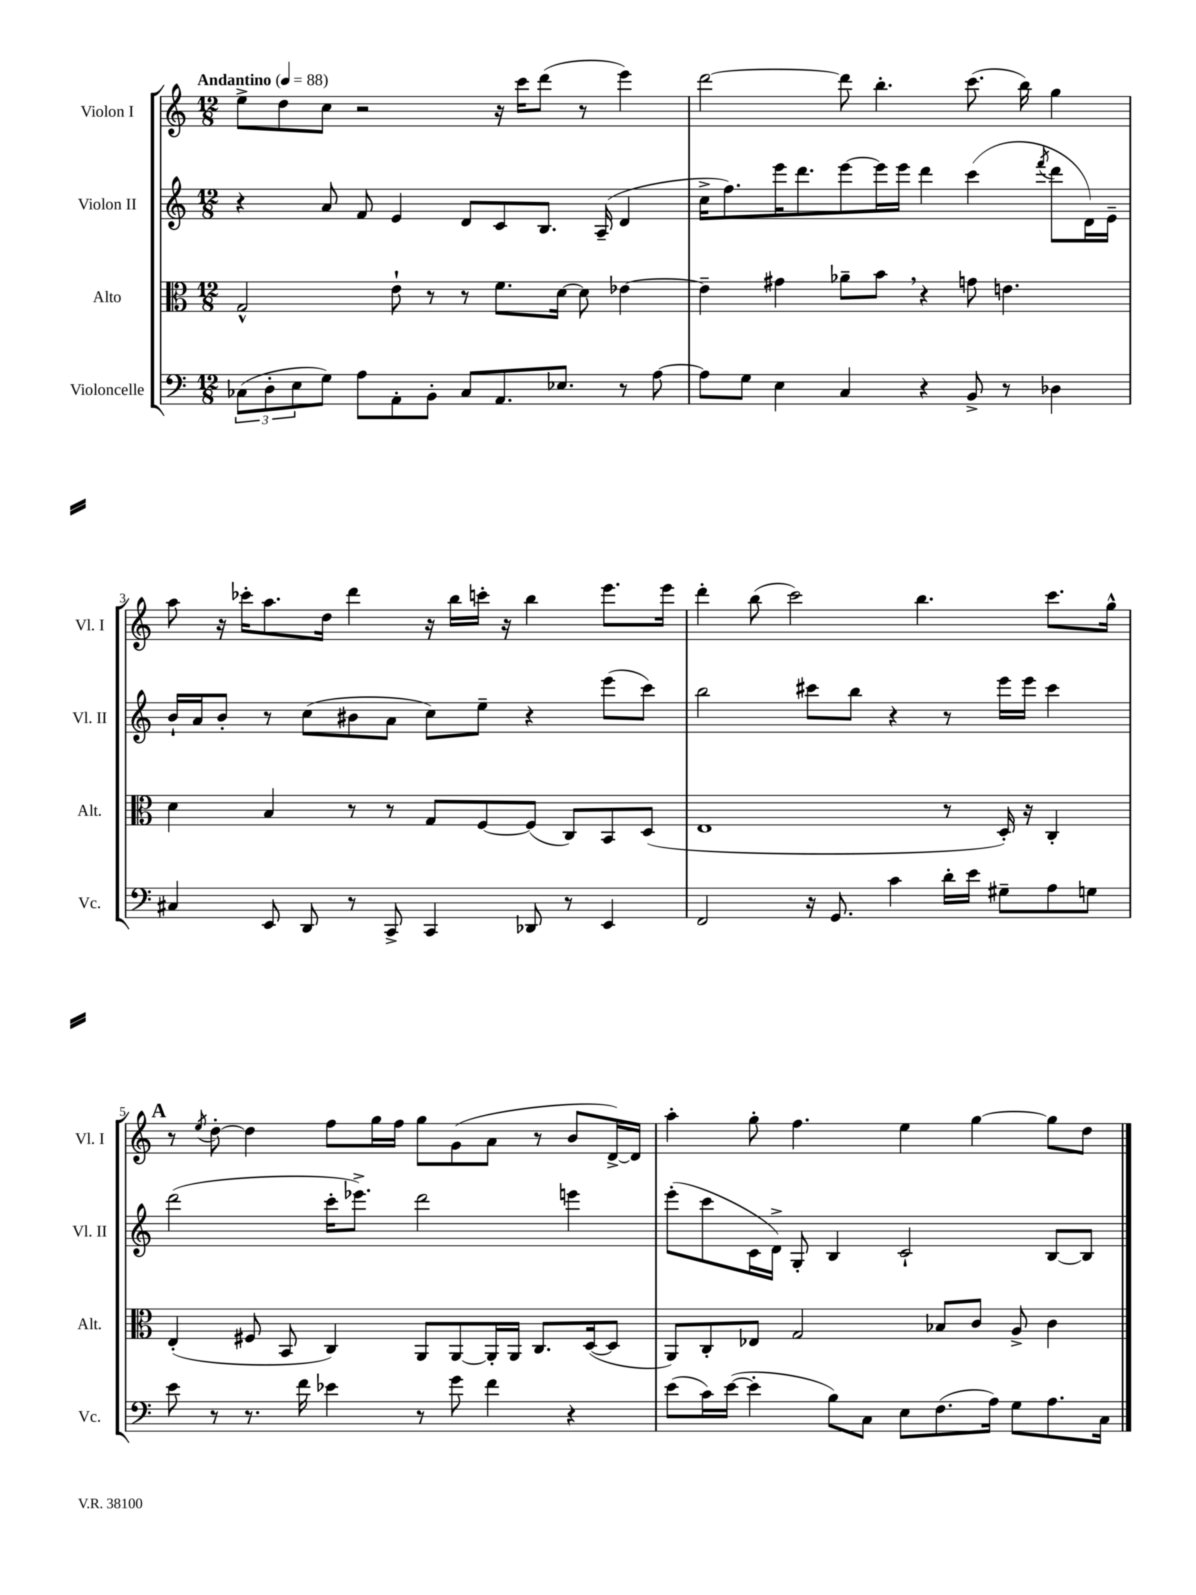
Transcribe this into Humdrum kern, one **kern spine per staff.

**kern	**kern	**kern	**kern
*staff4	*staff3	*staff2	*staff1
*clefF4	*clefC3	*clefG2	*clefG2
*k[]	*k[]	*k[]	*k[]
*M12/8	*M12/8	*M12/8	*M12/8
*MM88	*MM88	*MM88	*MM88
(12C-\L	2G^^/	4r	8ee^\L
12D'\	.	.	.
.	.	.	8dd\
12E\	.	.	.
8G\J)	.	8a/	8cc\J
8A\L	.	8f/	2r
8AA'\	8e`\	4e/	.
8BB'\J	8r	.	.
8C-/L	8r	8d/L	.
8.AA/	8.f\L	8c/	16r
.	.	.	16ccc\LK
.	.	8.B/J	(8ddd\J
8.E-/J	[16d\Jk	.	.
.	8d\]	.	8r
.	.	(16A~/	.
8r	[4e-\	4d/	4eee\)
[8A\	.	.	.
=	=	=	=
8A\]L	4e-~\]	16cc^\LK	[2ddd\
.	.	8.ff\)	.
8G\J	.	.	.
4E\	4g#\	16eee\K	.
.	.	8.ddd\	.
4C/	8a-~\L	[8eee\	8ddd\]
.	8b\J	16eee\]L	4.bb'\
.	.	16eee\JJ	.
4r	4r	4ddd\	.
8BB^/	8g\	(4ccc\	(8.ccc\
8r	4.e\	.	.
.	.	.	16bb\)
.	.	8qfff/	.
4D-\	.	8ddd\L	4gg\
.	.	16d\L)	.
.	.	16e~\JJ	.
=	=	=	=
4C#/	4d\	16b`/LL	8aa\
.	.	16a/J	.
.	.	8b'/J	16r
.	.	.	16ccc-'\LK
8EE/	4B/	8r	8.aa\
8DD/	.	(8cc\L	.
.	.	.	16dd\Jk
8r	8r	8b#\	4ddd\
8CC^/	8r	8a\J	.
4CC/	8G/L	8cc\L)	16r
.	.	.	16bb\LL
.	[8F/	8ee~\J	16ccc'\JJ
.	.	.	16r
8DD-/	(8F/]J	4r	4bb\
8r	8C/L)	.	.
4EE/	8BB/	(8eee\L	8.eee\L
.	(8D/J	8ccc\J)	.
.	.	.	16eee\Jk
=	=	=	=
2FF/	1E	2bb\	4ddd'\
.	.	.	(8bb\
.	.	.	2ccc\)
16r	.	8ccc#\L	.
8.GG/	.	.	.
.	.	8bb\J	.
4c\	.	4r	.
.	.	.	4.bb\
16d'\LL	8r	8r	.
16e\JJ	.	.	.
8G#~\L	16D'/)	16eee\LL	.
.	16r	16eee\JJ	.
8A\	4C'/	4ccc#\	8.ccc\L
8G\J	.	.	.
.	.	.	16gg^^\Jk
=	=	=	=
8e\	(4E'/	(2ddd\	8r
.	.	.	8qee/
8r	.	.	[8dd'\
8.r	8F#/	.	4dd\]
.	8BB/	.	.
16f\	.	.	.
4e-\	4C/)	16ccc'\LK	8ff\L
.	.	8.eee-^\J)	.
.	.	.	16gg\L
.	.	.	16ff\JJ
8r	8AA/L	2ddd\	8gg\L
8g\	[8AA/	.	(8g\
4f\	16AA'/]L	.	8a\J
.	16AA/JJ	.	.
.	8.C/L	.	8r
4r	.	4eee\	8b/L
.	([16D/k	.	.
.	8D/]J	.	[16d^/L)
.	.	.	16d/]JJ
=	=	=	=
(8e\L	8AA/L)	(8eee'\L	4aa'\
16c\L)	8C'/	8ccc\	.
([16e\JJ	.	.	.
4e'\]	8E-/J	16c\L	8gg'\
.	.	16d^\JJ)	.
.	2G/	8G'/	4.ff\
8B\L)	.	4B/	.
8C\J	.	.	.
8E\L	.	2c`/	4ee\
(8.F\	8B-/L	.	.
.	8c/J	.	[4gg\
16A\Jk)	.	.	.
8G\L	8A^/	.	.
8.A\	4c\	[8B/L	8gg\]L
.	.	8B/]J	8dd\J
16C\Jk	.	.	.
==	==	==	==
*-	*-	*-	*-
